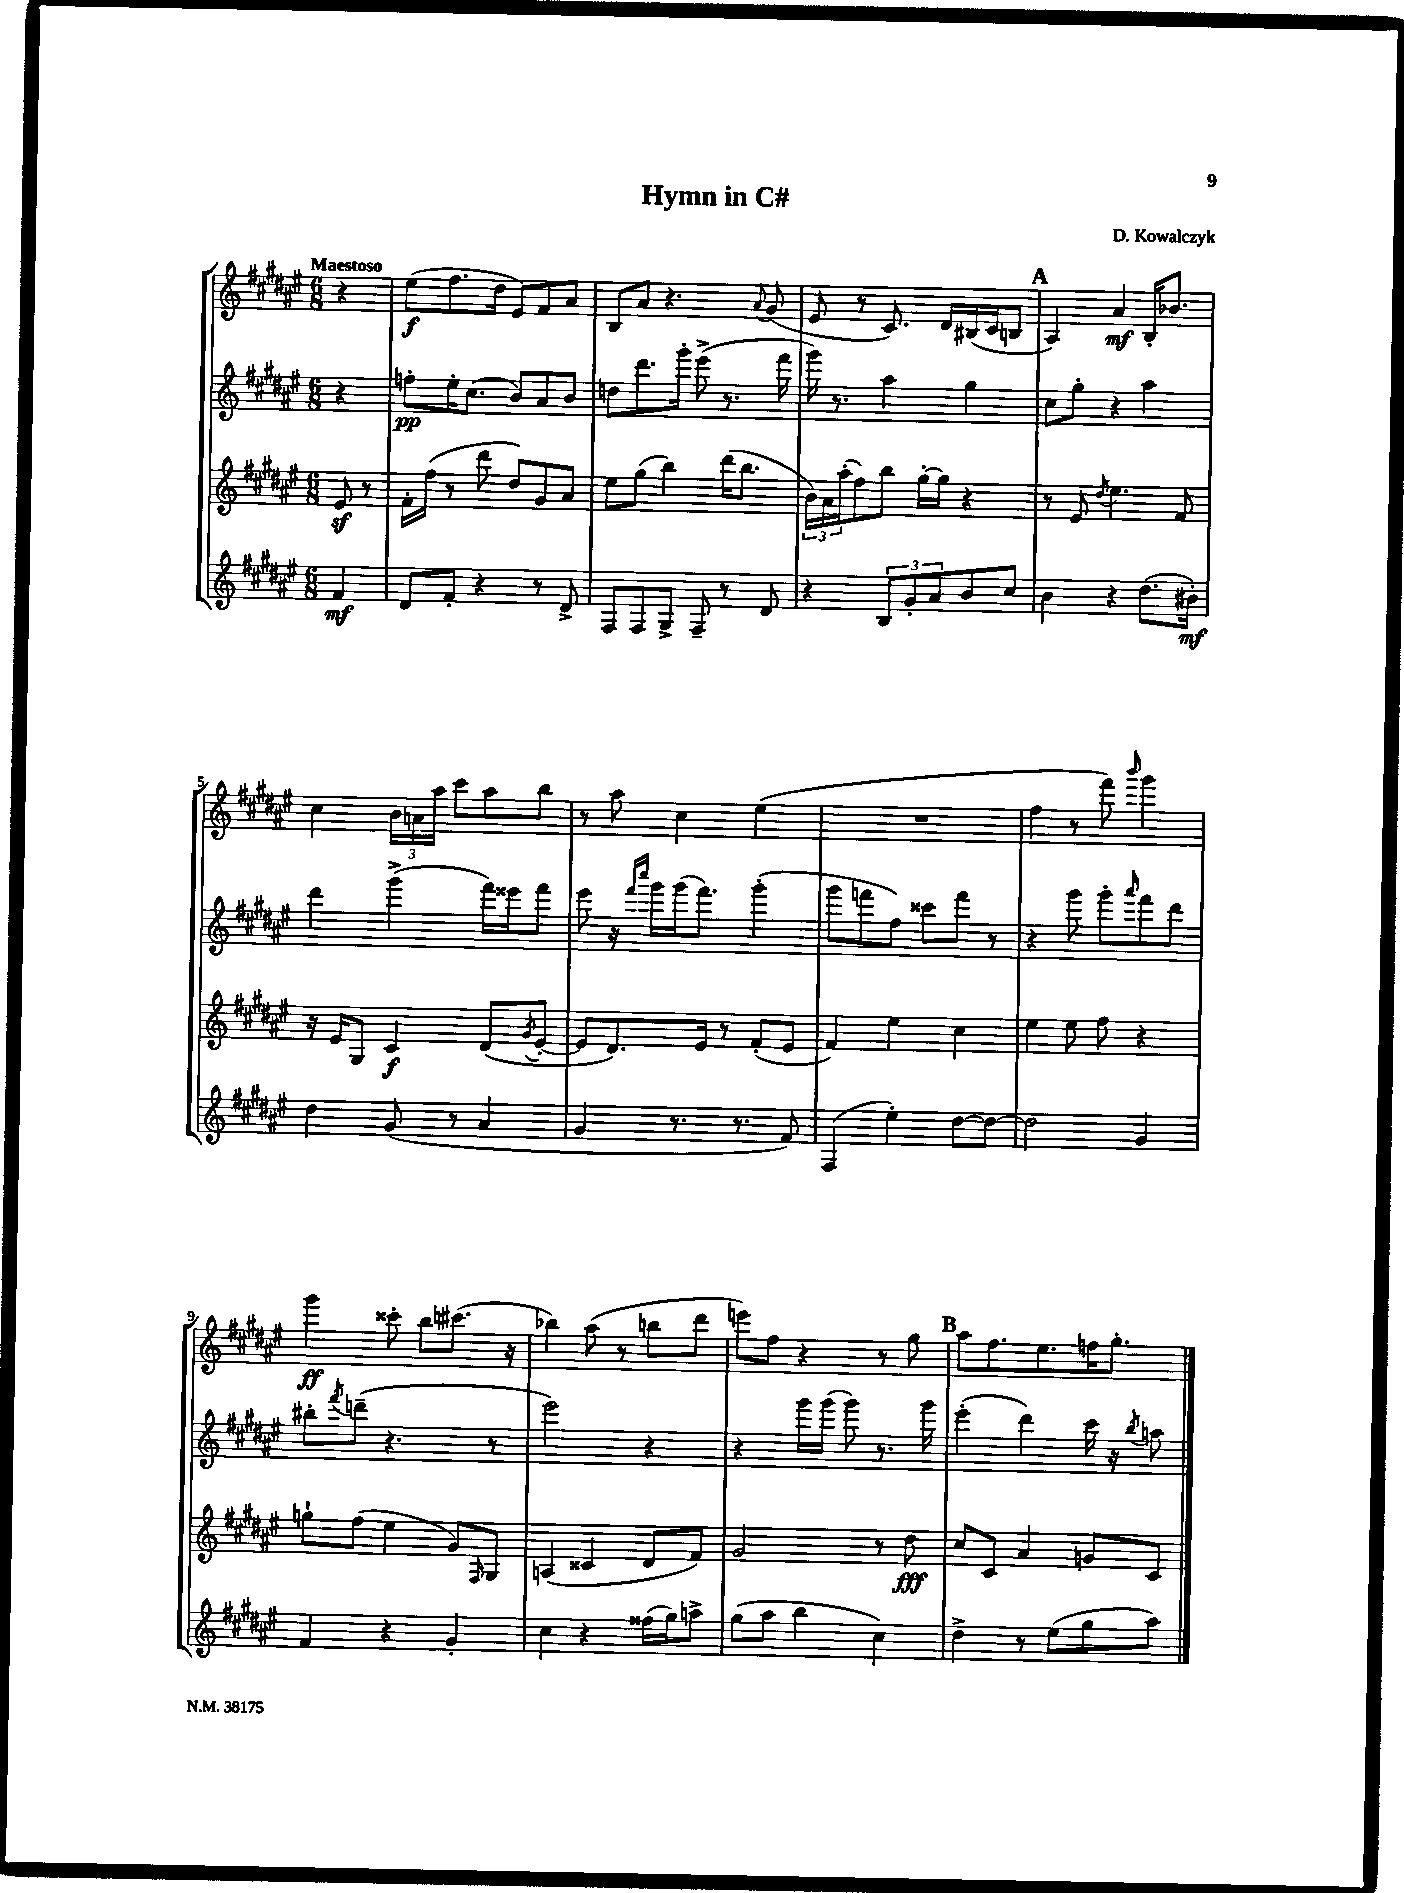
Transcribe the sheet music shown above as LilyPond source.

\header { title = "Hymn in C#" composer = "D. Kowalczyk" }
<<
\new StaffGroup <<
\new Staff = "s0" {
    \clef treble \key fis \major \numericTimeSignature \time 6/8 \partial 4 \tempo "Maestoso"
    r4 |
    eis''8\f( fis''8. dis''16 eis'8) fis'8 ais'8 |
    b8 ais'8 r4. \appoggiatura { ais'8 } gis'8( |
    eis'8 r8 cis'8.) dis'16 bis16( cis'16 b8 |
    \mark \markup { \bold "A" } ais4) ais'4\mf b16-. bes'8. |
    cis''4 \tuplet 3/2 { b'16 a'16 ais''16 } cis'''8 ais''8 b''8 |
    r8 ais''8 cis''4 eis''4( |
    R2. |
    fis''4 r8 fis'''8) \grace { b'''16 } gis'''4 |
    gis'''4\ff cisis'''8-. b''8 cis'''8.( r16 |
    bes''4) ais''8( r8 b''8 dis'''8 |
    e'''8) fis''8 r4 r8 gis''8 |
    \mark \markup { \bold "B" } ais''8 fis''8. eis''8. f''16 gis''8.-. \bar "|." |
}
\new Staff = "s1" {
    \clef treble \key fis \major \numericTimeSignature \time 6/8 \partial 4
    r4 |
    f''8-.\pp eis''16-. cis''8.( b'8) ais'8 b'8 |
    d''8 dis'''8. gis'''16-. eis'''8->( r8. fis'''16 |
    gis'''16) r8. ais''4 gis''4 |
    \mark \markup { \bold "A" } cis''8 gis''8-. r4 ais''4 |
    dis'''4 gis'''4->( fis'''16) eisis'''16 fis'''8 |
    eis'''8 r16 \grace { fis'''16 cis''''16 } gis'''16 gis'''16( fis'''8.) gis'''4-.( |
    gis'''8 f'''8 fis''8) cisis'''8 f'''8 r8 |
    r4 gis'''8 gis'''8-. \grace { ais'''16 } fis'''8 dis'''8 |
    bis''8-. \acciaccatura { fis'''8 } d'''8--( r4. r8 |
    eis'''2) r4 |
    r4 gis'''16 gis'''16( gis'''8) r8. gis'''16 |
    \mark \markup { \bold "B" } eis'''4-.( dis'''4) cis'''16 r16 \acciaccatura { b''8 } a''8 \bar "|." |
}
\new Staff = "s2" {
    \clef treble \key fis \major \numericTimeSignature \time 6/8 \partial 4
    eis'8\sf r8 |
    fis'16-. fis''16( r8 dis'''8 dis''8) gis'8 ais'8 |
    eis''8 gis''8( b''4) dis'''16( b''8. |
    \tuplet 3/2 { b'16) ais'16 ais''16-.( } fis''8) b''8 gis''16~-. gis''16 r4 |
    \mark \markup { \bold "A" } r8 eis'8 \acciaccatura { dis''8 } eis''4. fis'8 |
    r16 eis'16 gis8 cis'4\f dis'8( \acciaccatura { gis'8 } eis'8~-. |
    eis'8 dis'8.) eis'16 r8 fis'8-.( eis'8 |
    fis'4) eis''4 cis''4 |
    eis''4 eis''8 fis''8 r4 |
    g''8-! fis''8( eis''4 gis'8) \grace { fis16 } gis8 |
    a4( cisis'4 dis'8 fis'8) |
    gis'2 r8 dis''8\fff |
    \mark \markup { \bold "B" } cis''8 cis'8 ais'4 g'8 cis'8 \bar "|." |
}
\new Staff = "s3" {
    \clef treble \key fis \major \numericTimeSignature \time 6/8 \partial 4
    fis'4\mf |
    dis'8 fis'8-. r4 r8 dis'8-> |
    fis8 fis8 gis8-> fis8-- r8 dis'8 |
    r4 \tuplet 3/2 { b8 gis'8-. ais'8 } b'8 cis''8 |
    \mark \markup { \bold "A" } b'4 r4 dis''8.( bis'16-.\mf) |
    dis''4 gis'8( r8 ais'4 |
    gis'4 r8. r8. fis'8) |
    fis4( eis''4-.) dis''8~ dis''8~ |
    dis''2 gis'4 |
    fis'4 r4 gis'4-. |
    cis''4 r4 fisis''16( gis''16) a''8-> |
    gis''8( ais''8 b''4 cis''4) |
    \mark \markup { \bold "B" } dis''4-> r8 eis''8( gis''8 ais''8) \bar "|." |
}
>>
>>
